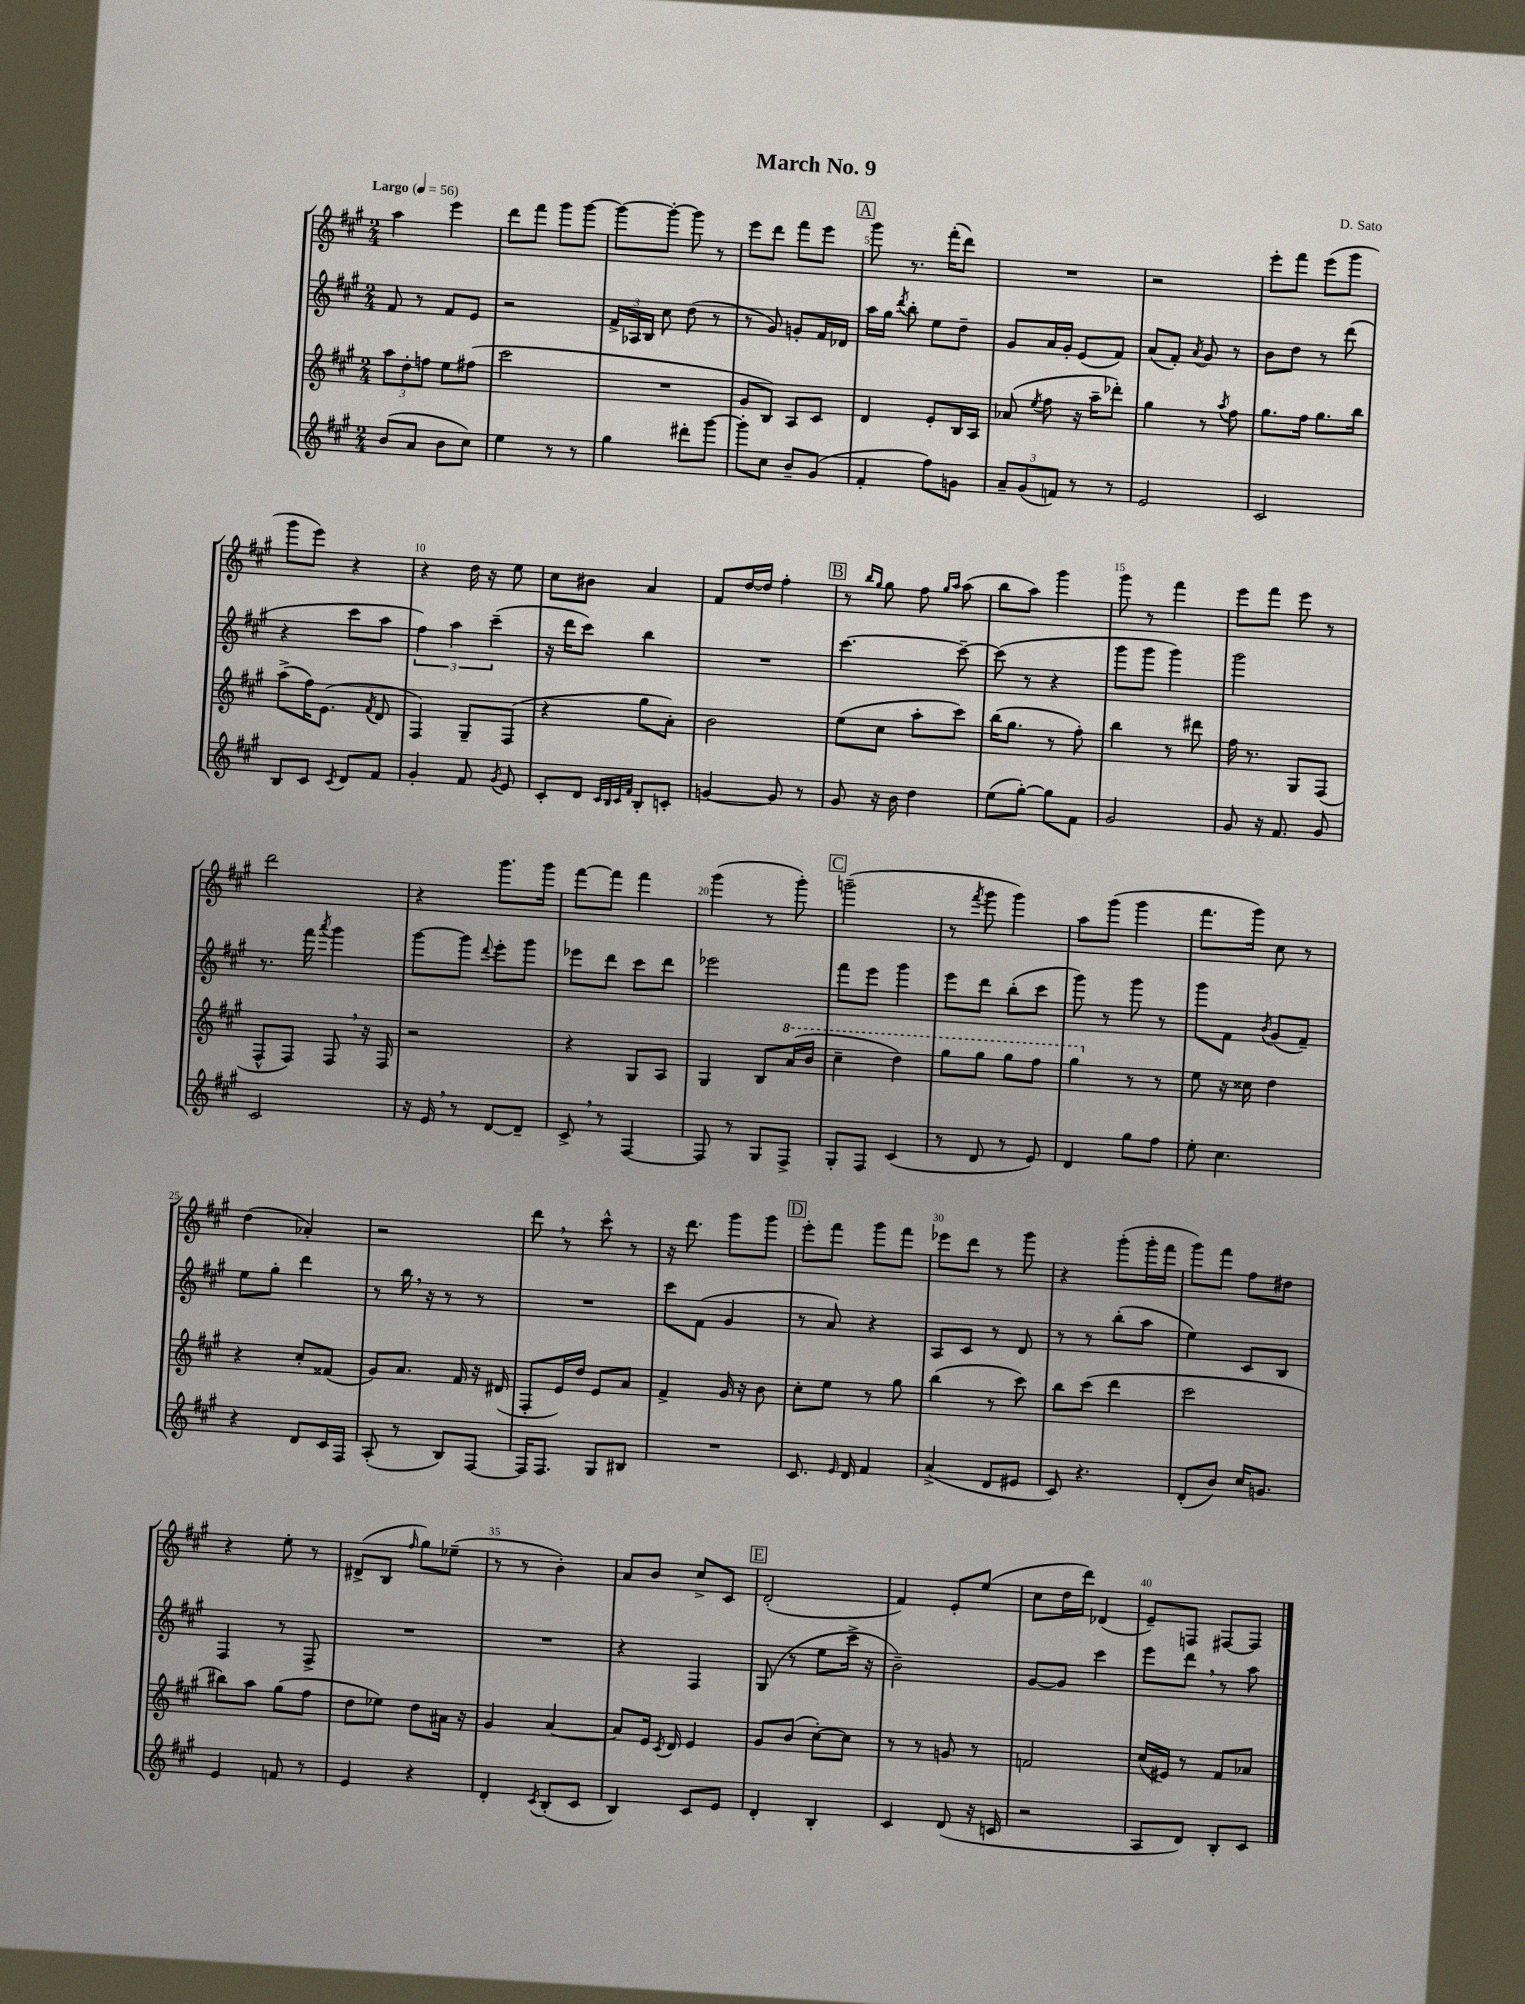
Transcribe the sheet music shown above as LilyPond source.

\header { title = "March No. 9" composer = "D. Sato" }
<<
\new StaffGroup <<
\new Staff = "s0" {
    \clef treble \key a \major \numericTimeSignature \time 2/4 \tempo "Largo" 4 = 56
    \autoBeamOff a''4 e'''4 |
    d'''8[ fis'''8] gis'''8[ gis'''8]~ |
    gis'''8[~ gis'''8]~-. gis'''8 r8 |
    e'''8[ d'''8] fis'''8[ e'''8] |
    \mark \markup { \box "A" } gis'''8 r8. fis'''16[-.( d'''8]) |
    R2 |
    r2 |
    e'''8[-. fis'''8] e'''8[( gis'''8] |
    gis'''8[ e'''8]) r4 |
    r4 d''16 r16 e''8 |
    cis''8[ bis'8] a'4 |
    fis'8[ d''16~ d''16] fis''4-. |
    \mark \markup { \box "B" } r8 \grace { b''16[ gis''16] } gis''8 fis''8 \grace { gis''16[ a''16] } a''8( |
    b''8[ a''8]) gis'''4 |
    gis'''8 r8 fis'''4 |
    e'''8[ fis'''8] e'''8 r8 |
    d'''2 |
    r4 gis'''8.[ gis'''16] |
    fis'''8[~ fis'''8] fis'''4 |
    gis'''4( r8 gis'''8-.) |
    \mark \markup { \box "C" } g'''2--( |
    r8 \acciaccatura { fis'''8 } gis'''8 gis'''4) |
    a''8[ gis'''8]( gis'''4 |
    fis'''8.[ gis'''16]) cis''8 r8 |
    d''4( aes'4-.) |
    r2 |
    d'''8 \breathe r8 cis'''8-^ r8 |
    r16 d'''8. gis'''8[ gis'''8] |
    \mark \markup { \box "D" } e'''8[-. fis'''8] gis'''8[ fis'''8] |
    ees'''8[ d'''8] r8 gis'''8 |
    r4 gis'''8[-.( gis'''16-. fis'''16] |
    gis'''8[) fis'''8] fis''8[ dis''8] |
    r4 e''8-. r8 |
    dis'8[->( b8] \grace { fis''16 } gis''8[) ees''8]--( |
    r8 r8 b'4-.) |
    a'8[ b'8] cis''8[-> cis'8] |
    \mark \markup { \box "E" } d'2-.( |
    fis'4) e'8[-. e''8]( |
    cis''8[ d''16 d'''16]) des'4( |
    e'8[--) f8] fis8[~ fis8] \bar "|." |
}
\new Staff = "s1" {
    \clef treble \key a \major \numericTimeSignature \time 2/4
    \autoBeamOff fis'8 r8 fis'8[ e'8] |
    r2 |
    \tuplet 3/2 { fis'16[-> aes16 b16] } cis''8 d''8( r8 |
    r8 gis'8) g'8[-. fis'16 des'16] |
    \mark \markup { \box "A" } a''16[ gis''16] \acciaccatura { d'''8 } b''8-. e''8[ d''8]-- |
    gis'8[ a'16 gis'16]-. e'8[( fis'8]) |
    a'8[( fis'8]-.) \acciaccatura { a'8 } gis'8 r8 |
    b'8[ d''8] r8 d'''8( |
    r4 cis'''8[ a''8] |
    \tuplet 3/2 { fis''4) a''4 cis'''4--( } |
    r16 d'''16[ cis'''8]) b''4 |
    R2 |
    \mark \markup { \box "B" } cis'''4.~ cis'''8~-- |
    cis'''8( r8 r4 |
    gis'''8[ gis'''8] gis'''4) |
    gis'''2 |
    r8. fis'''16 \acciaccatura { a'''8 } gis'''4 |
    gis'''8[~ gis'''8] \appoggiatura { d'''8 } e'''8[-. gis'''8] |
    ees'''8[ d'''8] cis'''8[ d'''8] |
    ees'''2 |
    \mark \markup { \box "C" } fis'''8[ e'''8] gis'''4 |
    e'''8[ d'''8] b''8[-.( cis'''8] |
    gis'''8) r8 gis'''8 r8 |
    gis'''8[ fis'8] \acciaccatura { b'8 } gis'8[( fis'8]--) |
    e''8[ gis''8]-. d'''4 |
    r8 b''16 \breathe r16 r8 r8 |
    R2 |
    cis'''8[ fis'8]( gis'4 |
    \mark \markup { \box "D" } r8 a'8) r4 |
    a8[ cis'8] r8 d'8 |
    r8 r8 b''8[-.( a''8] |
    e''4) cis'8[ b8] |
    fis4 r8 fis8-> |
    R2 |
    R2 |
    r4 fis4 |
    \mark \markup { \box "E" } gis8( r8 e''8[ cis'''16]-> r16 |
    b'2--) |
    gis'8[~ gis'8] cis'''4 |
    e'''8[ d'''8] \breathe r8 a''8 \bar "|." |
}
\new Staff = "s2" {
    \clef treble \key a \major \numericTimeSignature \time 2/4
    \autoBeamOff \tuplet 3/2 { a''8[ d''8-. f''8] } e''8[ fis''8]( |
    cis'''2 |
    R2 |
    gis'8[ b8]) a8[ cis'8] |
    \mark \markup { \box "A" } d'4 e'8[-. b16 a16] |
    aes'8( \acciaccatura { e''8 } fis''8 r16 a''16[-- des'''8]-.) |
    gis''4 r8 \acciaccatura { a''8 } fis''8 |
    gis''8.[ fis''16] gis''8.[ b''16] |
    a''8[->( fis''16) e'8.]( \acciaccatura { fis'8 } d'8 |
    fis4) gis8[-- fis8]( |
    r4 gis''8[ a'8]-.) |
    b'2 |
    \mark \markup { \box "B" } e''8[( cis''8] a''8[-. cis'''8]) |
    b''16[( gis''8.] r8 fis''8-.) |
    b''4 r8 dis'''8 |
    fis''16 r8. gis8[ fis8]( |
    fis8[-^ fis8]) fis8 \breathe r16 fis16 |
    r2 |
    r4 gis8[ a8] |
    gis4 b8[ \ottava #1 a''16( b''16] |
    \mark \markup { \box "C" } cis'''4-- d'''4) |
    gis'''8[ gis'''8] gis'''8[ fis'''8] |
    gis'''4 \ottava #0 r8 r8 |
    e''8 r16 cisis''16 d''4 |
    r4 cis''8[-. fisis'8]( |
    gis'8[) a'8.] fis'16 r16 dis'16( |
    fis8[-. e'16) d''16] e'8[ a'8] |
    fis'4-> gis'16 r16 b'8 |
    \mark \markup { \box "D" } cis''8[-. e''8] r8 gis''8 |
    b''4( r8 cis'''8) |
    b''8[ cis'''8]( d'''4 |
    cis'''2 |
    bis''8[) a''8] gis''8[( fis''8] |
    d''8[ ees''8]) d''8[ ais'16] r16 |
    gis'4 a'4~ |
    a'8[ e'16] \acciaccatura { cis'8 } d'16 e'4 |
    \mark \markup { \box "E" } gis'8[ b'8]( cis''8[~-.) cis''8] |
    r8 r8 g'8 r8 |
    f'2 |
    cis''16[( eis'16]) r8 fis'8[ aes'8] \bar "|." |
}
\new Staff = "s3" {
    \clef treble \key a \major \numericTimeSignature \time 2/4
    \autoBeamOff b'8[( a'8] b'8[ cis''8]) |
    e''4 r8 r8 |
    gis''4 dis'''8[-. gis'''8]~ |
    gis'''8[-. cis''8] b'8[-- gis'8]( |
    \mark \markup { \box "A" } fis'4-. fis''8[) g'8] |
    \tuplet 3/2 { a'8[-- gis'8( f'8]) } r8 r8 |
    e'2 |
    cis'2 |
    b8[ cis'8] \acciaccatura { cis'8 } d'8[ fis'8] |
    gis'4-. fis'8 \acciaccatura { gis'8 } e'8 |
    cis'8[-. d'8] \grace { cis'32[ b32 cis'32 fis'32] } b8[-. c'8]-. |
    g'4~ g'8 r8 |
    \mark \markup { \box "B" } gis'8 r16 b'16 d''4 |
    e''8[( gis''8]~-.) gis''8[ fis'8] |
    gis'2 |
    gis'8 r16 fis'8. gis'8 |
    cis'2 |
    r16 e'16 \breathe r8 d'8[~ d'8]-- |
    cis'8-> \breathe r8 fis4~ |
    fis8 r8 gis8[ fis8]-> |
    \mark \markup { \box "C" } gis8[-. fis8] cis'4( |
    r8 d'8 r8 e'8) |
    d'4 gis''8[ fis''8] |
    e''8-. cis''4. |
    r4 d'8[ cis'16 fis16] |
    a8-.( r8 b8[) fis8]~ |
    fis16[ fis8.] gis8[ bis8] |
    R2 |
    \mark \markup { \box "D" } cis'8. \grace { e'16 } d'16 fis'4 |
    a'4->( d'8[ eis'8] |
    cis'8) r4. |
    d'8[-.( b'8]) cis''16[ g'8.] |
    e'4 f'8 r8 |
    e'4 r4 |
    d'4-. \acciaccatura { cis'8 } b8[-.( cis'8] |
    b4) cis'8[ e'8] |
    \mark \markup { \box "E" } d'4-. b4-. |
    cis'4 d'8( r16 c'16 |
    r2 |
    a8[ d'8]) b8[-. cis'8] \bar "|." |
}
>>
>>
\layout { \context { \Score \override BarNumber.break-visibility = ##(#f #t #t) barNumberVisibility = #(every-nth-bar-number-visible 5) } }
